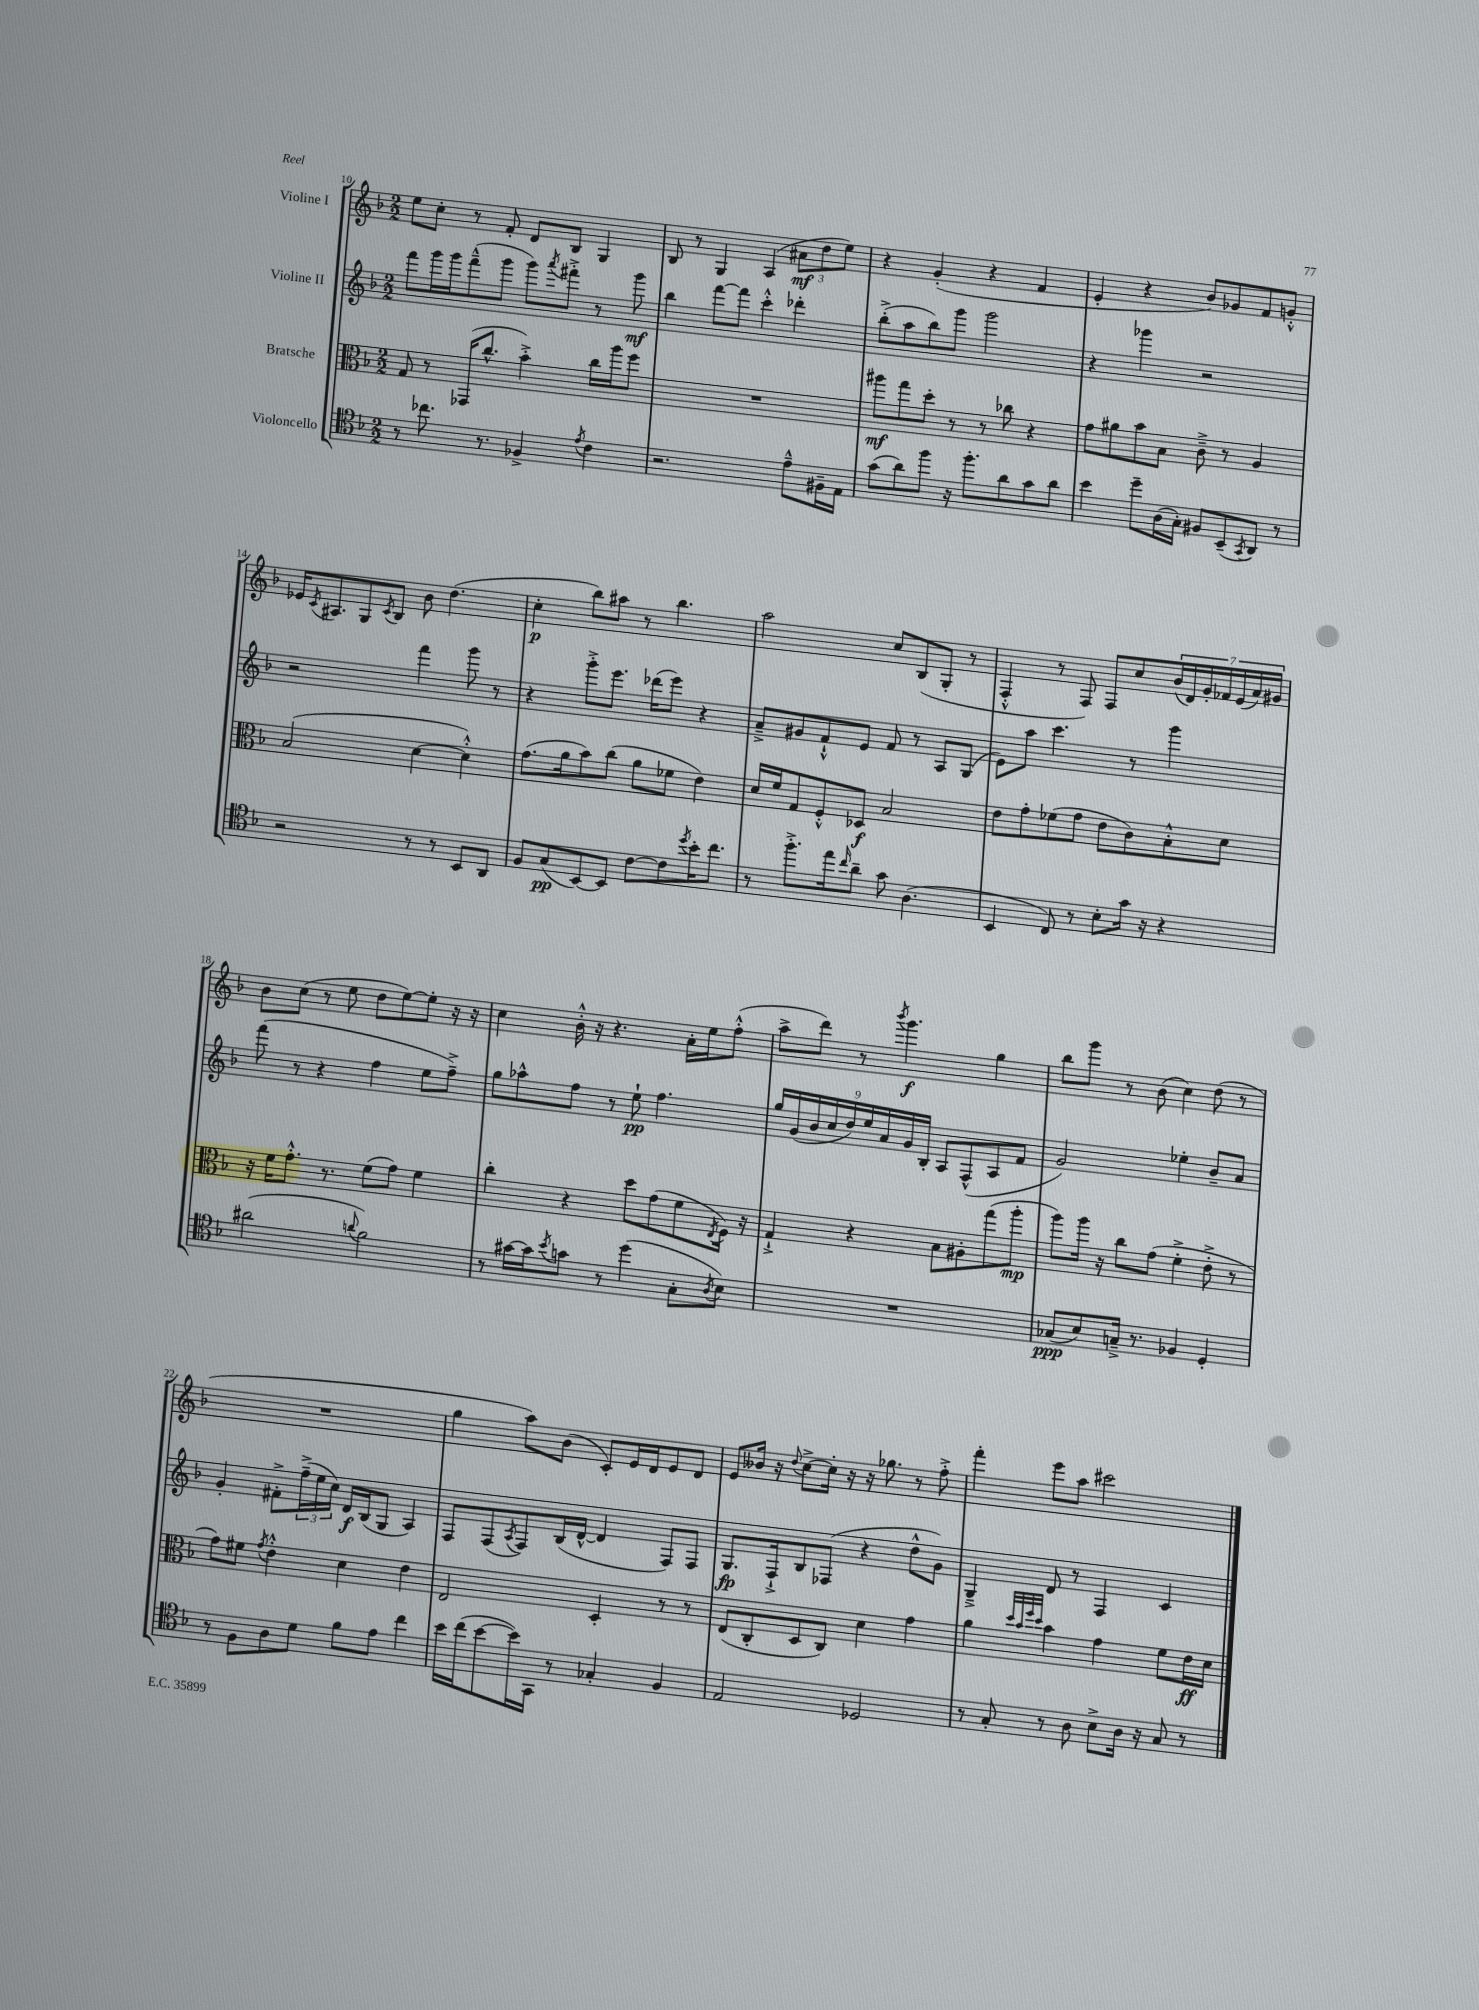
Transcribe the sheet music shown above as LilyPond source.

<<
\new StaffGroup <<
\new Staff = "s0" \with { instrumentName = "Violine I" } {
    \clef treble \key f \major \numericTimeSignature \time 2/2
    e''8 c''8-. r8 f'8-. d'8 bes8 g4 |
    bes8 r8 g4 a4( \tuplet 3/2 { ais'8\mf d''8 e''8) } |
    r4 g'4-.( r4 f'4 |
    e'4-. r4 bes'8) ges'8 f'8 g'8-.-^ |
    ees'16 \acciaccatura { c'8 } ais8. g8 \acciaccatura { c'8 } bes8 bes'8 d''4.( |
    c''4-.\p bes''8) ais''8 r8 bes''4. |
    a''2 c''8 bes8( g8-. r8 |
    f4-.-^ r8 f8) f8 c''8 \tuplet 7/4 { bes'16( d'16) g'16-. fes'16 e'16( a'16) gis'16 } |
    bes'8 c''8( r8 e''8 d''8 e''8~) e''8-. r16 r16 |
    c''4 bes'16-.-^ r16 r4. a'16-. e''16 f''8-.-^( |
    a''8-> d'''8) r8 \acciaccatura { bes'''8 } g'''4.\f g''4 |
    bes''8 g'''8 r8 bes'8( c''4) d''8( r8 |
    R1 |
    g''4 a''8) bes'8( c'8-.) e'16 d'16 e'8 d'8 |
    e'8 beses'16 r16 \appoggiatura { d''8 } c''8~-> c''16-. r16 r16 ges''8. r8 f''8-.-> |
    f'''4-. e'''8 a''8 cis'''2 \bar "|." |
}
\new Staff = "s1" \with { instrumentName = "Violine II" } {
    \clef treble \key f \major \numericTimeSignature \time 2/2
    f'''8 g'''16 g'''16 f'''8---^( g'''8 g'''8) \acciaccatura { a'''8 } fis'''8-.-> r8 g'''8\mf |
    bes''4 f'''8~ f'''8 c'''4-.-^ des'''4-. |
    bes''8-.->( a''8 bes''8) g'''8 g'''2 |
    r4 ges'''4 r2 |
    r2 f'''4 g'''8 r8 |
    r4 g'''8-.-> e'''8. des'''16( e'''8) r4 |
    a'8---> gis'8 f'8-!-^ e'8 f'8 r8 a8 g8( |
    e'8) a''8 c'''4. r8 g'''4 |
    f'''8( r8 r4 f''4 e''8 f''8--->) |
    g''8 aes''8-^ f''8 r8 e''8-!\pp f''4. |
    \tuplet 9/8 { g''16 g'16( bes'16 c''16 d''16) e''16 a'16 g'16 bes16-. } a8 f8-^( a8 f'8 |
    g'2) ees''4-. bes'8-- a'8 |
    g'4-. fis'8-.-> \tuplet 3/2 { f''16--->( e''16 c''16) } d'16\f bes16( g8 a4) |
    f8 f8( \acciaccatura { a8 } f8) bes16( d'16~-^ d'4 f8) f8 |
    g8.\fp f16-!-> bes8 fes8( r4 d''8-^ g'8) |
    g4---> d'8 r8 f4 c'4 \bar "|." |
}
\new Staff = "s2" \with { instrumentName = "Bratsche" } {
    \clef alto \key f \major \numericTimeSignature \time 2/2
    g8 r8 ges,16( c''8.-^ bes'4-.->) c''16 a''16 f''8 |
    R1 |
    ais''8\mf g''8 d''8-. r8 r8 ces''8 r4 |
    g'8 ais'8 bes'8 bes8 c'8---> r8 a4 |
    bes2( d'4~ d'4-.-^) |
    g'8.( a'16 bes'8) c''8( a'8 fes'8 e'4) |
    d'16 f'16 g8 f8-.-^ des8\f bes2 |
    e'8 g'8-. fes'8( g'8 e'8 c'8) bes8-.-^ d'8 |
    r16 f'16 g'8.-.-^ r8. f'8( g'8) f'4 |
    c''4-. r4 d''8 g'8( f'8 \acciaccatura { e8 } f16) r16 |
    g4-!-> r4 bes8 ais8-. g''8( a''8-.\mp |
    a''8) a''16 r16 c''8 g'8( f'4-.-> e'8-.-> r8 |
    g'8) fis'8 \acciaccatura { g'8 } e'4-.-^ d'4 e'4 |
    e2 d4-. r8 r8 |
    e8( c8-. d8 c8) d'4 g'4 |
    a'4 \grace { d''32 bes'32 f''32 d''32 } bes'4 g'4 f'8 e'16\ff d'16 \bar "|." |
}
\new Staff = "s3" \with { instrumentName = "Violoncello" } {
    \clef tenor \key f \major \numericTimeSignature \time 2/2
    r8 ces''8. r8. fes4-> \acciaccatura { e'8 } c'4 |
    r2. e'8---^ fis16-- e16 |
    g'8( a'8) f''8 r16 f''8.-. a'8 g'8 a'8 |
    bes'4 d''8-- a16( g16-.) fis8 bes,8--( \acciaccatura { g,8 } a,8) r8 |
    r2 r8 r8 bes,8 a,8 |
    f8 g8\pp( bes,8~) bes,8 c'8~ c'8 \acciaccatura { d''8 } bes'16-. c''8. |
    r8 f''8.-.-> e''16 \grace { c''16 } a'8-- g'8 a4.( |
    bes,4 c8) r8 bes8-. g'16 r16 r4 |
    ais'2( \appoggiatura { a'8 } f'2) |
    r8 gis'16~ gis'16 \acciaccatura { bes'8 } g'8 r8 d''4( g8-. \acciaccatura { a8 } bes8) |
    R1 |
    ges8\ppp( bes8) g16---> r8. fes4 d4-. |
    r8 f8 a8 d'8 f'8 e'8 c''4 |
    bes'16 c''16( bes'8~ bes'16) g,16 r8 ges4-. f4 |
    e2 des2 |
    r8 g8-. r8 a8 bes8-> a16 r16 g8 r8 \bar "|." |
}
>>
>>
\layout { \context { \Score currentBarNumber = #10 } }
